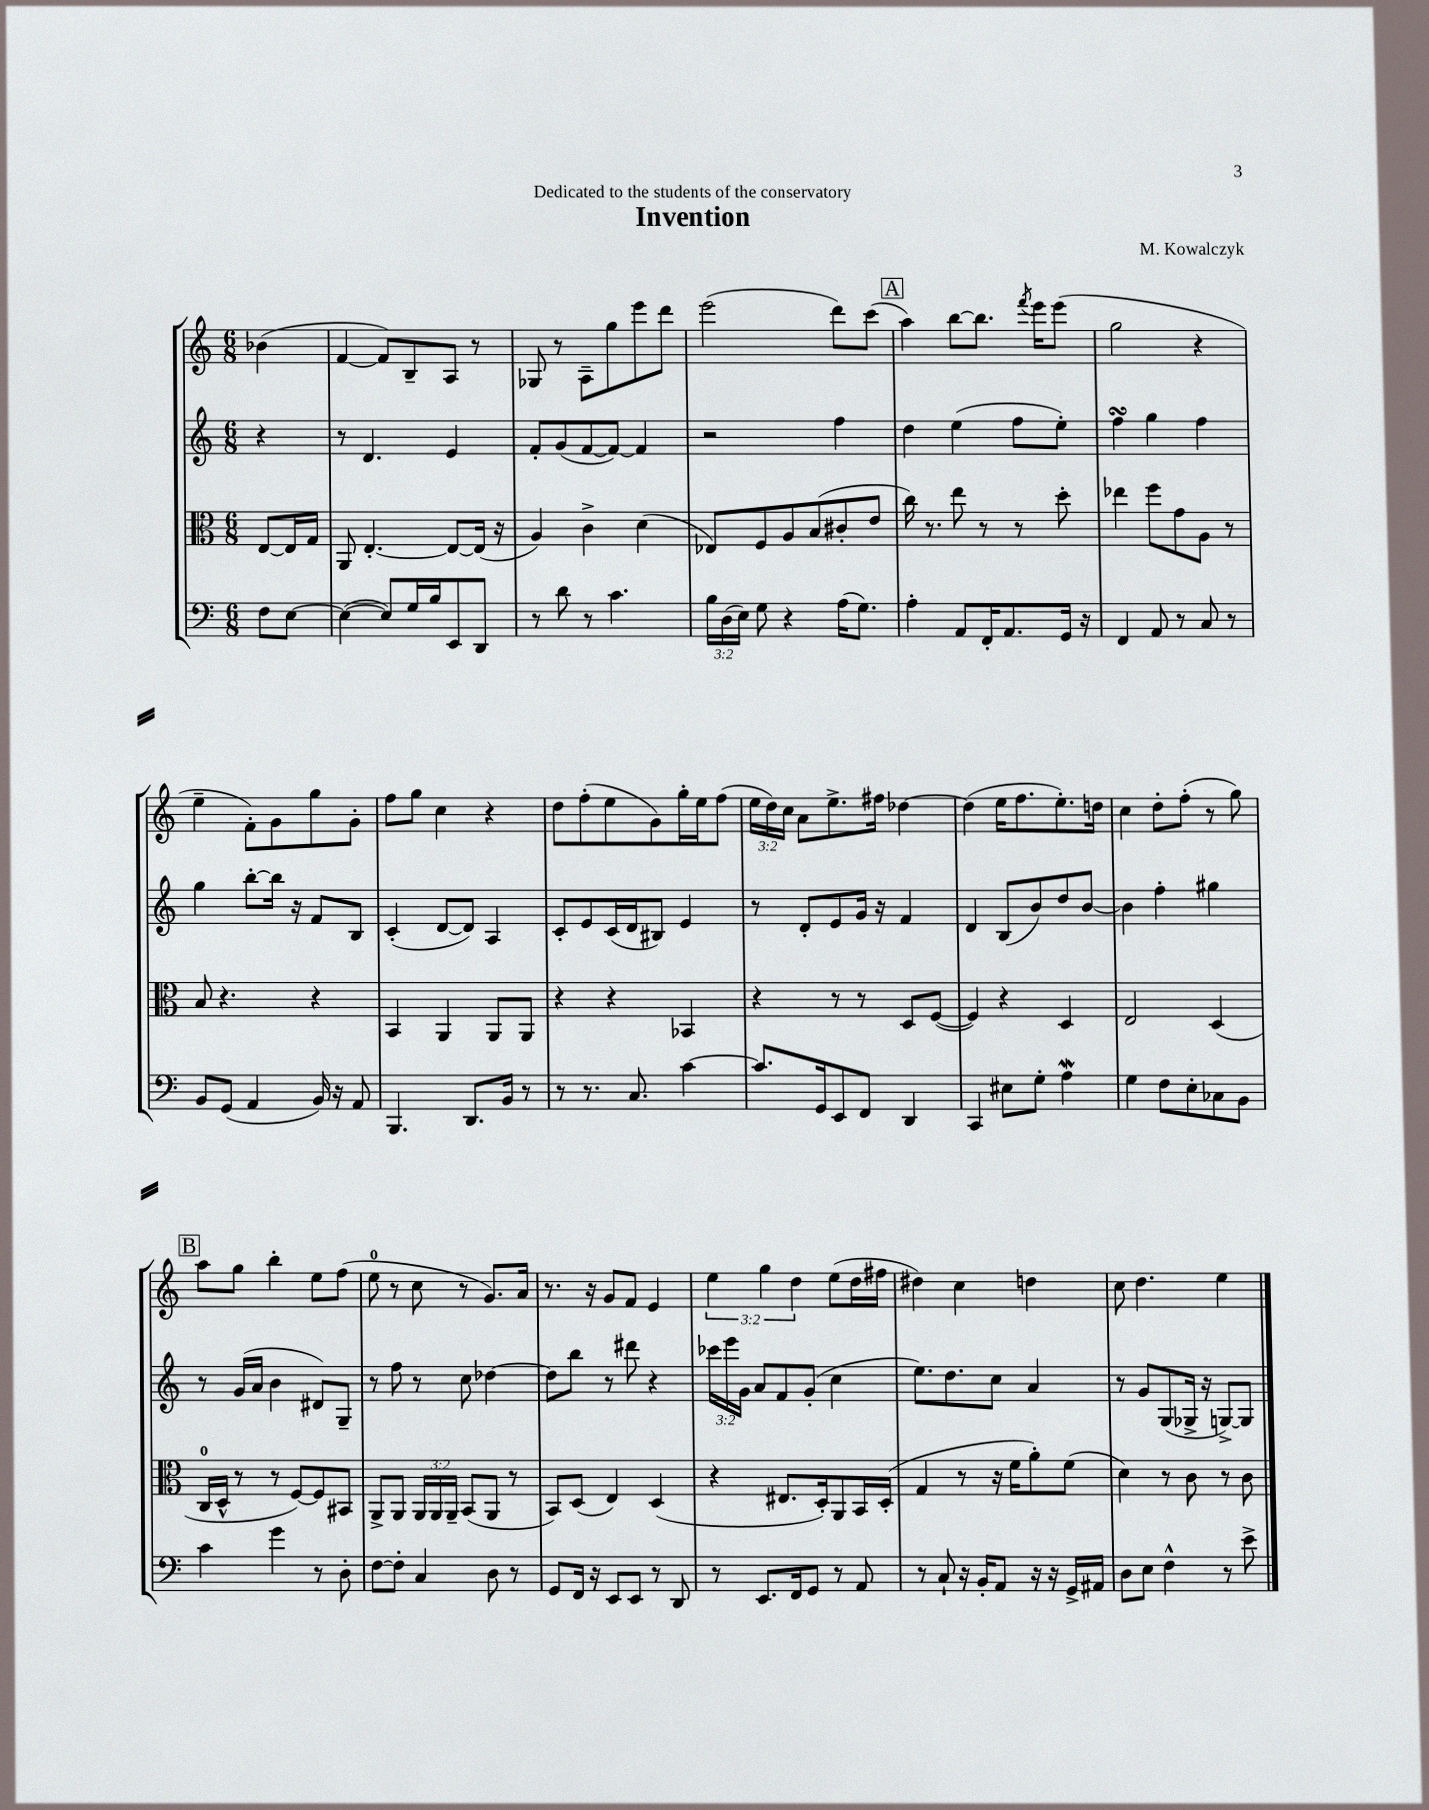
\header { title = "Invention" composer = "M. Kowalczyk" dedication = "Dedicated to the students of the conservatory" }
<<
\new StaffGroup <<
\new Staff = "s0" {
    \clef treble \key c \major \numericTimeSignature \time 6/8 \override Staff.TupletNumber.text = #tuplet-number::calc-fraction-text \partial 4
    \autoBeamOff bes'4( |
    f'4~ f'8[) b8-- a8] r8 |
    ges8 r8 a8[-- g''8 e'''8 d'''8] |
    e'''2( d'''8[) c'''8]( |
    \mark \markup { \box "A" } a''4) b''8[~ b''8.] \acciaccatura { f'''8 } e'''16[ e'''8]( |
    g''2 r4 |
    e''4-- f'8[-.) g'8 g''8 g'8]-. |
    f''8[ g''8] c''4 r4 |
    d''8[ f''8-.( e''8 g'8) g''16-. e''16 f''8]( |
    \tuplet 3/2 { e''16[ d''16) c''16] } a'8[ e''8.-> fis''16] des''4~ |
    des''4( e''16[ f''8. e''8.-.) d''16] |
    c''4 d''8[-. f''8]-.( r8 g''8) |
    \mark \markup { \box "B" } a''8[ g''8] b''4-. e''8[ f''8]( |
    e''8-0 r8 c''8 r8 g'8.[) a'16] |
    r8. r16 g'8[ f'8] e'4 |
    \tuplet 3/2 { e''4 g''4 d''4 } e''8[( d''16 fis''16] |
    dis''4) c''4 d''4 |
    c''8 d''4. e''4 \bar "|." |
}
\new Staff = "s1" {
    \clef treble \key c \major \numericTimeSignature \time 6/8 \override Staff.TupletNumber.text = #tuplet-number::calc-fraction-text \partial 4
    \autoBeamOff r4 |
    r8 d'4. e'4 |
    f'8[-. g'8( f'8~ f'8]~) f'4 |
    r2 f''4 |
    \mark \markup { \box "A" } d''4 e''4( f''8[ e''8]-.) |
    f''4\turn g''4 f''4 |
    g''4 b''8[~-. b''16] r16 f'8[ b8] |
    c'4-.( d'8[~ d'8]) a4 |
    c'8[-. e'8 c'16( d'16 bis8]) e'4 |
    r8 d'8[-. e'8 g'16] r16 f'4 |
    d'4 b8[( b'8) d''8 b'8]~ |
    b'4 f''4-. gis''4 |
    \mark \markup { \box "B" } r8 g'16[( a'16] b'4 dis'8[) g8]-- |
    r8 f''8 r8 c''8 des''4~ |
    des''8[ b''8] r8 dis'''8 r4 |
    \tuplet 3/2 { ces'''16[ e'''16 g'16] } a'8[ f'8 g'8]-.( c''4 |
    e''8.[) d''8. c''8] a'4 |
    r8 g'8[ g8( ges16]-> r16 g8[~->) g8] \bar "|." |
}
\new Staff = "s2" {
    \clef alto \key c \major \numericTimeSignature \time 6/8 \override Staff.TupletNumber.text = #tuplet-number::calc-fraction-text \partial 4
    \autoBeamOff e8[~ e16 g16] |
    a,8 e4.~-. e8[~ e16]( r16 |
    a4) c'4-> d'4( |
    ees8[) f8 a8 b8( cis'8-. e'8] |
    \mark \markup { \box "A" } c''16) r8. e''8 r8 r8 d''8-. |
    ees''4 f''8[ g'8 a8] r8 |
    b8 r4. r4 |
    b,4 a,4 a,8[ a,8] |
    r4 r4 bes,4 |
    r4 r8 r8 d8[ f8]~( |
    f4) r4 d4 |
    e2 d4( |
    \mark \markup { \box "B" } c16[-0 d16]-^ r8 r8 f8[~) f8 bis,8] |
    a,8[-> a,8] \tuplet 3/2 { a,16[ a,16 a,16]-- } b,8[( a,8] r8 |
    b,8[) d8]( e4) d4( |
    r4 eis8.[ d16-.) a,8 b,16 d16]-.( |
    g4 r8 r16 f'16[ a'8-.) f'8]( |
    d'4) r8 c'8 r8 c'8 \bar "|." |
}
\new Staff = "s3" {
    \clef bass \key c \major \numericTimeSignature \time 6/8 \override Staff.TupletNumber.text = #tuplet-number::calc-fraction-text \partial 4
    \autoBeamOff f8[ e8]~ |
    e4~( e8[) g16 b16 e,8 d,8] |
    r8 d'8 r8 c'4. |
    \tuplet 3/2 { b16[ d16( e16]) } g8 r4 a16[( g8.]) |
    \mark \markup { \box "A" } a4-. a,8[ f,16-. a,8. g,16] r16 |
    f,4 a,8 r8 c8 r8 |
    b,8[ g,8]( a,4 b,16) r16 a,8 |
    b,,4. d,8.[ b,16] r8 |
    r8 r8. c8. c'4~ |
    c'8.[ g,16 e,8 f,8] d,4 |
    c,4 eis8[ g8]-. a4\mordent |
    g4 f8[ e8-. ces8 b,8] |
    \mark \markup { \box "B" } c'4 g'4 r8 d8-. |
    f8[~ f8]-. c4 d8 r8 |
    g,8[ f,16] r16 e,8[ e,8] r8 d,8 |
    r8 e,8.[ f,16 g,8] r8 a,8 |
    r8 c8-! r16 b,16[-. a,8] r16 r16 g,16[-> ais,16] |
    d8[ e8] f4-^ r8 e'8-> \bar "|." |
}
>>
>>
\layout { \context { \Score \remove "Bar_number_engraver" } }
